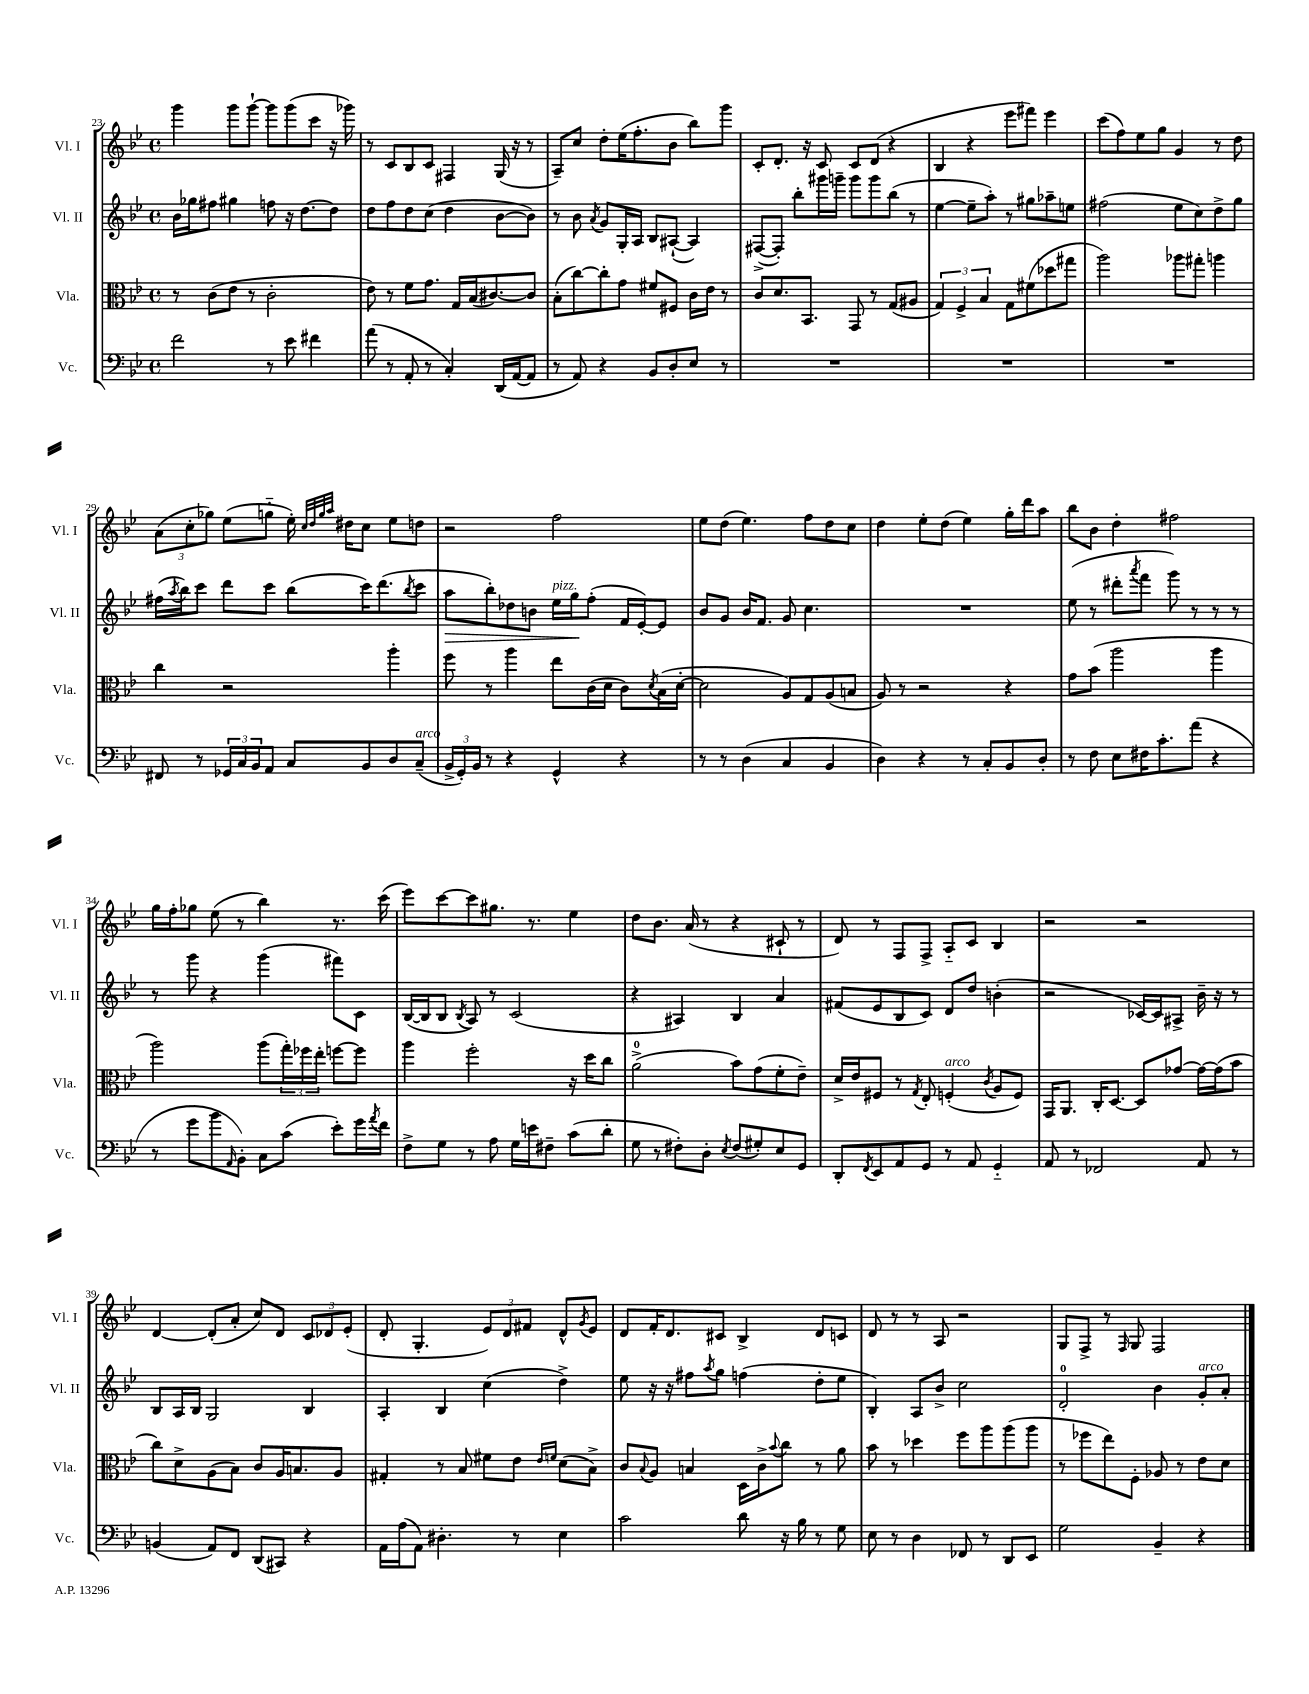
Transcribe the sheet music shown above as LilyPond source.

<<
\new StaffGroup <<
\new Staff = "s0" \with { instrumentName = "Vl. I" shortInstrumentName = "Vl. I" } {
    \clef treble \key bes \major \defaultTimeSignature \time 4/4
    g'''4 g'''8 g'''8~-! g'''8 g'''8( c'''8 r16 ges'''16) |
    r8 c'8 bes8 c'8 fis4 g16( r16 r8 |
    a8--) c''8 d''8-. ees''16( f''8.-. bes'8 bes''8) g'''8 |
    c'8-. d'8.-. r16 c'8 c'8 d'8( r4 |
    bes4 r4 ees'''8 fis'''8) ees'''4 |
    c'''8( f''8) ees''8 g''8 g'4 r8 d''8 |
    \tuplet 3/2 { a'8( c''8-. ges''8) } ees''8( g''8-_ ees''16-.) \grace { c''32 d''32 g''32 a''32 } dis''16 c''8 ees''8 d''8 |
    r2 f''2 |
    ees''8 d''8( ees''4.) f''8 d''8 c''8 |
    d''4 ees''8-. d''8( ees''4) g''16-. d'''16 a''8 |
    bes''8 bes'8 d''4-. fis''2 |
    g''16 f''16-. ges''8 ees''8( r8 bes''4) r8. c'''16( |
    ees'''8) c'''8~ c'''8 gis''8. r8. ees''4 |
    d''8 bes'8. a'16( r8 r4 cis'8-! r8 |
    d'8) r8 f8 f8-> a8-_ c'8 bes4 |
    r2 r2 |
    d'4~ d'8-.( a'8-. c''8) d'8 \tuplet 3/2 { c'8 des'8 ees'8-.( } |
    d'8-. g4.-. \tuplet 3/2 { ees'8) d'8 fis'8 } d'8-^ \acciaccatura { g'8 } ees'8 |
    d'8 f'16-. d'8. cis'8 bes4-> d'8 c'8 |
    d'8 r8 r8 a8 r2 |
    g8 f8-> r8 \grace { f16 } g8 f2 \bar "|." |
}
\new Staff = "s1" \with { instrumentName = "Vl. II" shortInstrumentName = "Vl. II" } {
    \clef treble \key bes \major \defaultTimeSignature \time 4/4
    bes'16 ges''16 fis''8 gis''4 f''8 r16 d''8.~ d''8 |
    d''8 f''8 d''8 c''8( d''4 bes'8~ bes'8) |
    r8 bes'8 \acciaccatura { a'8 } g'8 g16-. a16 bes8 ais8~-!( ais4) |
    fis8~->( fis8-.) bes''8-. gis'''16 g'''16-- g'''8 g'''8 bes''8( r8 |
    ees''4~ ees''8-- a''8-.) r8 gis''8 aes''8-- e''8 |
    fis''2( ees''8 c''8) d''8-> g''8 |
    fis''16( \acciaccatura { a''8 } bes''16) c'''8 d'''8 c'''8 bes''8( c'''16) d'''8.( \acciaccatura { bes''8 } c'''8 |
    a''8\> bes''8-.) des''8 b'8 ees''16^\markup { \italic "pizz." } g''16\! f''8-.( f'16 ees'16~-.) ees'8 |
    bes'8 g'8 bes'16 f'8. g'8 c''4. |
    R1 |
    ees''8( r8 dis'''8-. \acciaccatura { a'''8 } f'''8 g'''8) r8 r8 r8 |
    r8 g'''8 r4 g'''4( fis'''8) c'8 |
    bes16~( bes16 bes8 \acciaccatura { bes8 } a8) r8 c'2( |
    r4 ais4) bes4 a'4 |
    fis'8( ees'8 bes8 c'8) d'8 d''8 b'4-.( |
    r2 ces'16~) ces'16 ais8-> bes'16-- r16 r8 |
    bes8 a16 bes16 g2 bes4 |
    a4-. bes4 c''4( d''4->) |
    ees''8 r16 r16 fis''8 \acciaccatura { a''8 } g''8 f''4( d''8-. ees''8 |
    bes4-.) a8 bes'8-> c''2 |
    d'2-0-. bes'4 g'8-.^\markup { \italic "arco" } a'8-. \bar "|." |
}
\new Staff = "s2" \with { instrumentName = "Vla." shortInstrumentName = "Vla." } {
    \clef alto \key bes \major \defaultTimeSignature \time 4/4
    r8 c'8( ees'8 r8 c'2-. |
    ees'8) r8 f'8 g'8. g16 bes16( cis'8.~) cis'8 |
    bes8-.( c''8~) c''8-. g'8 fis'8 fis8 c'16 ees'16 r8 |
    c'8 d'8. bes,8. g,8 r8 g8( ais8 |
    \tuplet 3/2 { g4) f4-> bes4 } g8 fis'8( des''8 gis''8 |
    a''2) aes''8 gis''8-. a''4 |
    c''4 r2 a''4-. |
    f''8 r8 a''4 ees''8 c'16( d'16 c'8) \acciaccatura { d'8 } bes16( d'16~-. |
    d'2 a8) g8 a8( b8 |
    a8) r8 r2 r4 |
    g'8 bes'8( a''2 a''4 |
    a''2) a''8( \tuplet 3/2 { g''16-.) fes''16 ees''16-. } f''8~ f''8 |
    a''4 f''2-. r16 d''16 c''8 |
    a'2-0->( bes'8) g'8( f'8-. ees'8--) |
    d'16-> ees'16 fis8 r8 \acciaccatura { g8 } ees8-. f4-.^\markup { \italic "arco" }( \acciaccatura { c'8 } a8 f8) |
    g,16 a,8. c16-. d8.~ d8 ges'8~ ges'16~ ges'16( bes'8 |
    c''8) d'8-> a8( bes8) c'8 a16 b8. a8 |
    gis4-. r8 bes8 fis'8 ees'8 \grace { ees'16 f'16 } d'8( bes8->) |
    c'8 \appoggiatura { bes8 } a8 b4 d16 c'16-> \appoggiatura { bes'8 } c''8 r8 a'8 |
    bes'8 r8 des''4 f''8 a''8 a''8( a''8 |
    r8 fes''8 ees''8) f8-. aes8 r8 ees'8 d'8 \bar "|." |
}
\new Staff = "s3" \with { instrumentName = "Vc." shortInstrumentName = "Vc." } {
    \clef bass \key bes \major \defaultTimeSignature \time 4/4
    f'2 r8 ees'8 fis'4 |
    a'8( r8 a,8-. r8 c4-.) d,16( a,16~ a,8 |
    r8 a,8) r4 bes,8 d8-. ees8 r8 |
    R1 |
    R1 |
    R1 |
    fis,8 r8 \tuplet 3/2 { ges,16 c16 bes,16 } a,8 c8 bes,8 d8 c8--^\markup { \italic "arco" }( |
    \tuplet 3/2 { bes,16-> g,16-.) bes,16 } r8 r4 g,4-^ r4 |
    r8 r8 d4( c4 bes,4 |
    d4) r4 r8 c8-. bes,8 d8-. |
    r8 f8 ees8 fis16 c'8.-. a'8( r4 |
    r8 g'8 bes'8 \grace { a,16 } bes,8-.) c8 c'8( ees'8-.) g'16 \acciaccatura { a'8 } f'16 |
    f8-> g8 r8 a8 g16 e'16 fis8-- c'8( d'8-. |
    g8 r8 fis8-.) d8-. \acciaccatura { ees8 } fis8( gis8-.) ees8 g,8 |
    d,8-. \acciaccatura { f,8 } ees,8 a,8 g,8 r8 a,8 g,4-_ |
    a,8 r8 fes,2 a,8 r8 |
    b,4( a,8) f,8 d,8( cis,8) r4 |
    a,16 a16( a,8) dis4.-. r8 ees4 |
    c'2 d'8 r16 bes16 r8 g8 |
    ees8 r8 d4 fes,8 r8 d,8 ees,8 |
    g2 bes,4-- r4 \bar "|." |
}
>>
>>
\layout { \context { \Score currentBarNumber = #23 } }
